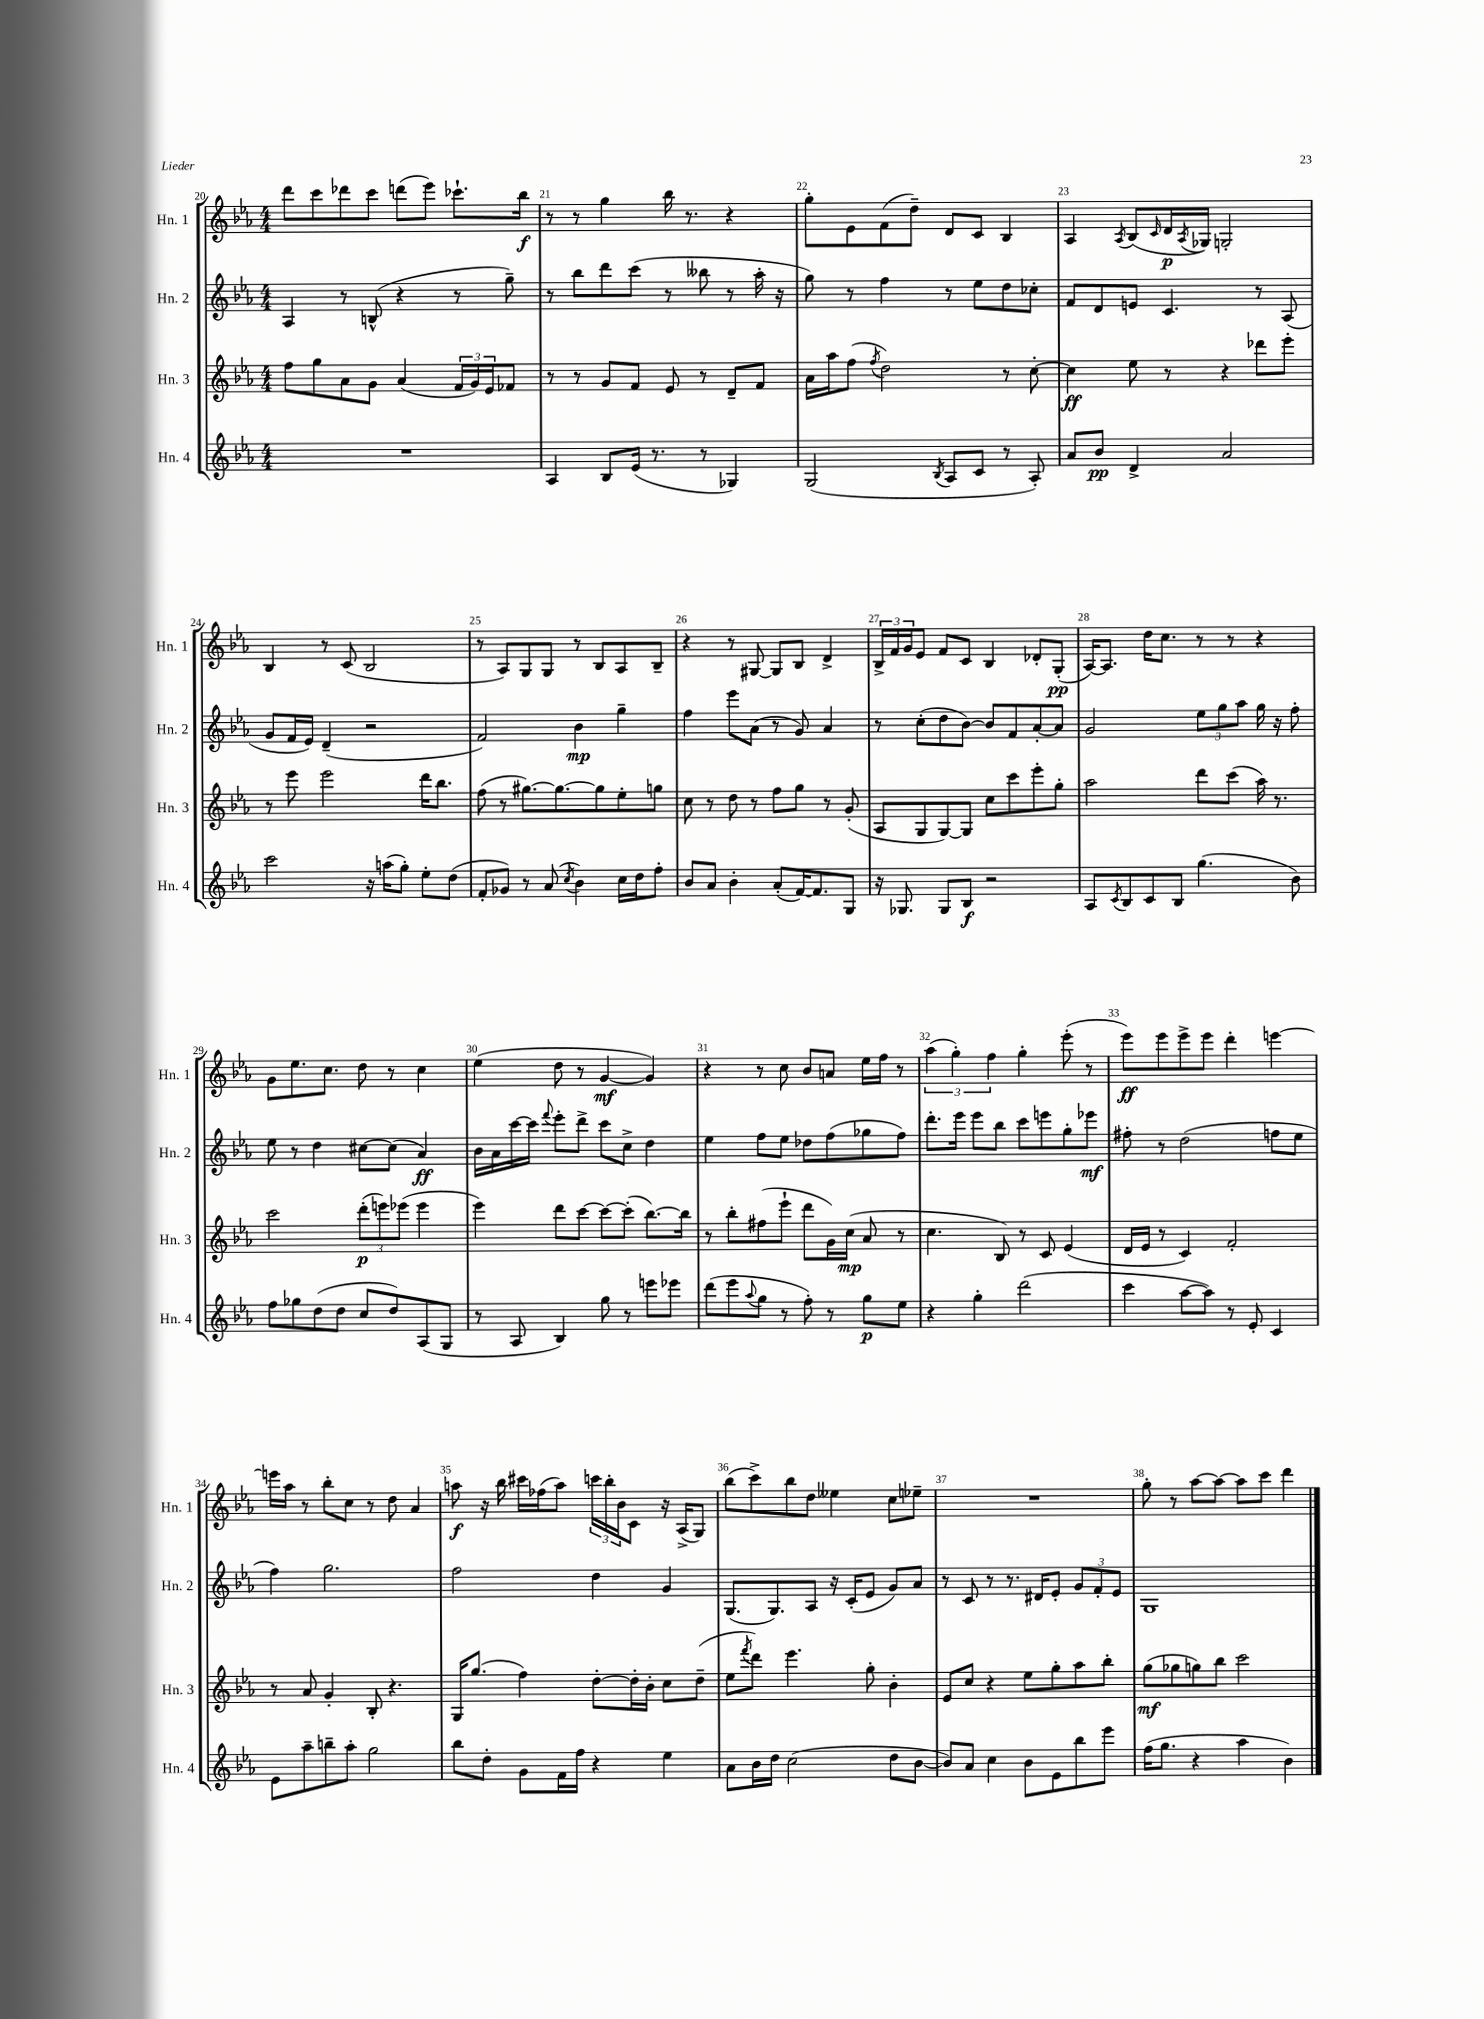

**kern	**kern	**kern	**kern
*staff4	*staff3	*staff2	*staff1
*clefG2	*clefG2	*clefG2	*clefG2
*k[b-e-a-]	*k[b-e-a-]	*k[b-e-a-]	*k[b-e-a-]
*M4/4	*M4/4	*M4/4	*M4/4
1r	8ff	4A-	8ddd
.	8gg	.	8ccc
.	8a-	8r	8ddd-
.	8g	(8B^^	8ccc
.	(4a-	4r	(8ddd
.	.	.	8eee-)
.	24f	8r	8.ccc-`
.	24g)	.	.
.	24e-	.	.
.	8f-	8gg~)	.
.	.	.	16bb-
=	=	=	=
4A-	8r	8r	8r
.	8r	8bb-	8r
8B-	8g	8ddd	4gg
(16e-	8f	(8ccc	.
8.r	.	.	.
.	8e-	8r	16bb-
.	.	.	8.r
8r	8r	8bb--	.
4G-)	8d~	8r	4r
.	8f	16aa-'	.
.	.	16r	.
=	=	=	=
(2G	16a-	8gg)	8gg'
.	16aa-	.	.
.	(8ff	8r	8e-
.	8qff	.	.
.	2dd)	4ff	(8f
.	.	.	8dd~)
8qB-	.	.	.
8A-	.	8r	8d
8c	.	8ee-	8c
8r	8r	8dd	4B-
8A-')	[8cc'	8cc-'	.
=	=	=	=
8a-	4cc]	8f	4A-
8b-	.	8d	.
.	.	.	8qA-
4d^	8ee-	8e	(8B-
.	.	.	16qqc
.	8r	4.c	16d
.	.	.	8qA-
.	.	.	16G-)
2a-	4r	.	2G'
.	8ddd-	8r	.
.	8eee-'	(8A-	.
=	=	=	=
2ccc	8r	8g	4B-
.	8eee-	16f	.
.	.	16e-)	.
.	2eee-	(4d~	8r
.	.	.	(8c
16r	.	2r	2B-
(16aa	.	.	.
8gg')	.	.	.
8ee-'	16ddd	.	.
.	8.bb-	.	.
(8dd	.	.	.
=	=	=	=
8f'	(8ff	2f)	8r
8g-)	8r	.	8A-)
8r	[8.gg#)	.	8G
(8a-	.	.	8G
.	8.gg#_	.	.
8qcc	.	.	.
4b-)	.	4b-	8r
.	8gg#]	.	8B-
16cc	8ee-'	4gg~	8A-
16dd	.	.	.
8ff'	8gg	.	8B-~
=	=	=	=
8b-	8cc	4ff	4r
8a-	8r	.	.
4b-'	8dd	8eee-	8r
.	8r	(8a-	[8G#
(8a-'	8ff	8r	8G#]
[16f)	8gg	8g)	8B-
8.f]	.	.	.
.	8r	4a-	4d^
8G	(8g'	.	.
=	=	=	=
16r	8A-	8r	24B-^
.	.	.	24f
8.G-	.	.	.
.	.	.	24g
.	8G	(8cc'	8e-
8G-	[8G)	8dd	8f
8B-	8G]	[8b-)	8c
2r	8cc	8b-]	4B-
.	8ccc	8f	.
.	8eee-'	[8a-'	8d-'
.	8gg'	8a-]	(8G'
=	=	=	=
8A-	2aa-	2g	[16A-)
.	.	.	8.A-]
8qc	.	.	.
8B-	.	.	.
8c	.	.	16dd
.	.	.	8.cc
8B-	.	.	.
(4.gg	8ddd	12ee-	8r
.	.	12gg	.
.	(8ccc	.	8r
.	.	12aa-	.
.	16aa-)	16gg	4r
.	8.r	16r	.
8b-)	.	8ff'	.
=	=	=	=
8ff	2ccc	8ee-	8g
8gg-	.	8r	8.ee-
(8dd	.	4dd	.
.	.	.	8.cc
8dd	.	.	.
8cc	(12ddd'	[8cc#	8dd
.	12eee)	.	.
8dd)	.	(8cc#]	8r
.	(12eee-	.	.
(8A-	4eee-	4a-)	4cc
8G	.	.	.
=	=	=	=
8r	4eee-)	16b-	(4ee-
.	.	16a-	.
8A-	.	[16ccc	.
.	.	16ccc]	.
.	.	8qqfff	.
4B-)	8ddd	8eee-'	8dd
.	[8ccc	8ddd^	8r
8gg	8ccc_	8ccc	[4g
8r	(8ccc']	8cc^	.
8eee	[8.bb-)	4dd	4g])
8eee-	.	.	.
.	16bb-]	.	.
=	=	=	=
(8ddd	8r	4ee-	4r
8eee-	8bb-'	.	.
8qqaa-	.	.	.
8gg	(8ff#	8ff	8r
8r	8eee-`	8ee-	8cc
8ff')	8ddd	8dd-	8b-
8r	16g)	(8ff	8a
.	(16cc	.	.
8gg	8a-	8gg-	16ee-
.	.	.	16ff
8ee-	8r	8ff)	8r
=	=	=	=
4r	4.cc	8.ddd'	(6aa-
.	.	.	6gg')
.	.	16eee-	.
4gg'	.	8eee-	.
.	.	.	6ff
.	8B-)	8bb-	.
(2ddd	8r	8ccc	4gg'
.	8c	8eee	.
.	(4e-	8gg'	(8eee-'
.	.	8eee-	8r
=	=	=	=
4ccc	16d	8ff#'	8eee-)
.	16e-	.	.
.	8r	8r	8eee-
[8aa-	4c)	(2dd	8eee-^
8aa-])	.	.	8eee-
8r	2f'	.	4ddd'
8e-'	.	.	.
4c	.	8ff	[4eee
.	.	8ee-	.
=	=	=	=
8e-	8r	4ff)	16eee]
.	.	.	16aa-
8aa-~	8a-	.	8r
8bb~	4g'	2.gg	8bb-'
8aa-'	.	.	8cc
2gg	8B-'	.	8r
.	4.r	.	8dd
.	.	.	4a-
=	=	=	=
8bb-	16G	2ff	8aa
.	(8.gg	.	.
8dd'	.	.	16r
.	.	.	16bb-
8g	4ff)	.	16ccc#
.	.	.	(16ff-
16f	.	.	8aa)
16ff	.	.	.
4r	[8dd'	4dd	24ccc
.	.	.	24bb-'
.	.	.	24b-
.	16dd']	.	8c
.	16b-'	.	.
4ee-	8cc	4g	16r
.	.	.	(16A-^
.	(8dd~	.	8G)
=	=	=	=
8a-	8ee-	(8.G	(8bb-
.	8qfff	.	.
16b-	8ddd)	.	8ccc^)
16dd	.	8.G)	.
(2cc	4.eee-	.	8bb-
.	.	8A-	8dd
.	.	16r	4ee--
.	.	(16c'	.
.	8gg'	8e-	.
8dd	4b-'	8g)	8cc
[8b-	.	8a-	8ee-~
=	=	=	=
8b-])	8e-	8r	1r
8a-	8cc	8c	.
4cc	4r	8r	.
.	.	8.r	.
8b-	8ee-	.	.
.	.	16d#	.
8e-	8gg'	8e-'	.
8bb-	8aa-	12g	.
.	.	12f'	.
8eee-	8bb-'	.	.
.	.	12e-	.
=	=	=	=
(16ff	(8gg	1G	8gg'
8.gg	.	.	.
.	8gg-	.	8r
4r	8gg)	.	[8aa-
.	8bb-	.	8aa-_
4aa-	2ccc	.	8aa-]
.	.	.	8ccc
4b-)	.	.	4ddd
==	==	==	==
*-	*-	*-	*-
